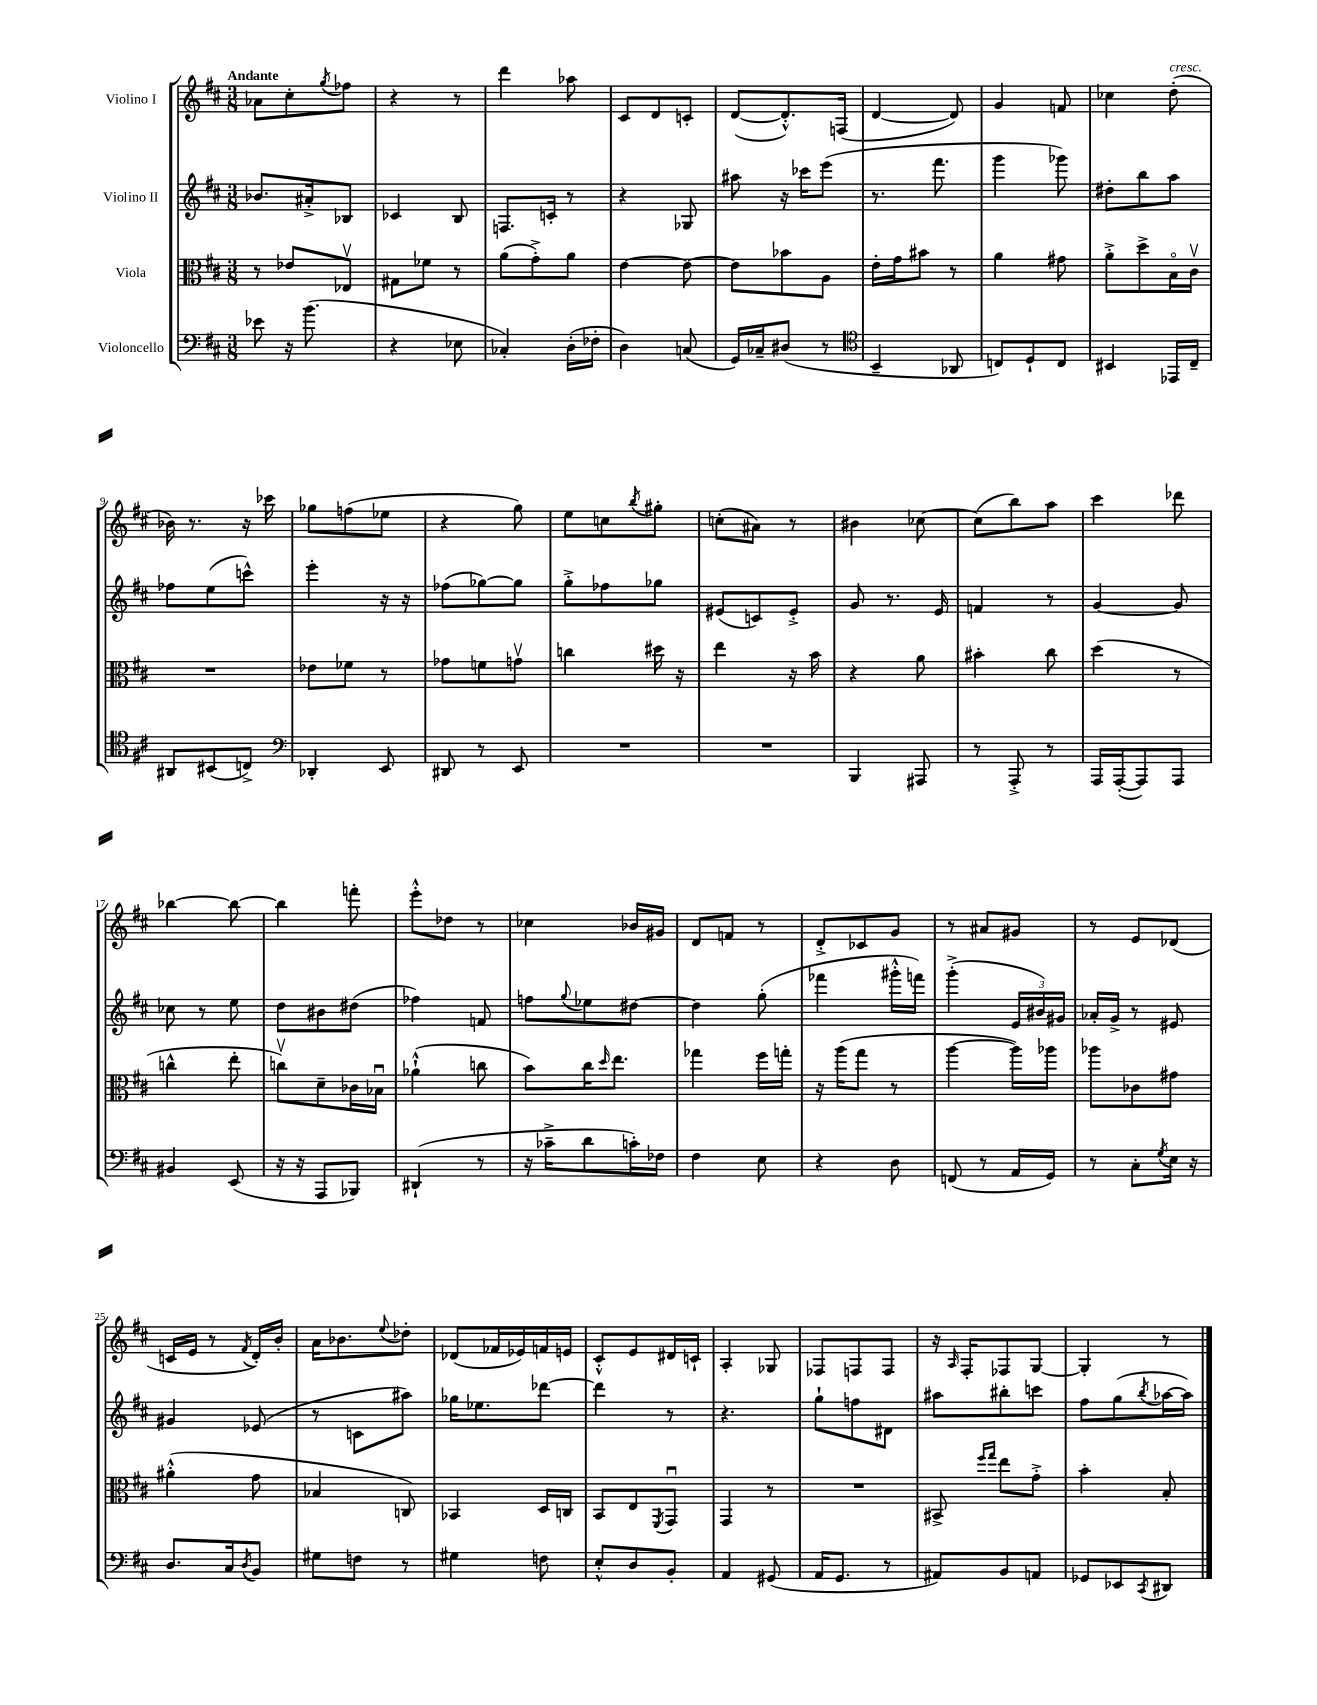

**kern	**kern	**kern	**kern
*part4	*part3	*part2	*part1
*staff4	*staff3	*staff2	*staff1
*I"Violoncello	*I"Viola	*I"Violino II	*I"Violino I
*clefF4	*clefC3	*clefG2	*clefG2
*k[f#c#]	*k[f#c#]	*k[f#c#]	*k[f#c#]
*M3/8	*M3/8	*M3/8	*M3/8
=1	=1	=1	=1
!	!	!	!LO:TX:a:B:t=Andante
8e-X\	8r	8.b-X/L	8a-X\L
16r	8e-X/L	.	8cc#'\
(8.b\	.	16a#X'^/k	.
.	.	.	8qgg/
.	8E-Xv/J	8B-X/J	8ff-X\J
=2	=2	=2	=2
4r	8G#X\L	4c-X/	4r
.	8f-X\J	.	.
8E-X\	8r	8B/	8r
=3	=3	=3	=3
4C-X'/)	(8a\L	8.Fn/L	4ddd\
.	8g'^\)	.	.
.	.	16cn'/Jk	.
(16D'\LL	8a\J	8r	8aa-X\
16F-X'\JJ	.	.	.
=4	=4	=4	=4
4D\)	[4e\	4r	8c#/L
.	.	.	8d/
(8Cn/	8e\_	8G-X/	8cn'/J
=5	=5	=5	=5
16GG/LL)	8e\L]	8aa#X\	([8d/L
16C-X~/J	.	.	.
(8D#X/J	8b-X\	16r	8.d'^^/])
.	.	16ccc-X\KL	.
8r	8A\J	(8eee\J	.
.	.	.	(16Fn/Jk
=6	=6	=6	=6
*clefC4	*	*	*
4BB~/	16e'\LL	8.r	[4d/
.	16g\J	.	.
.	8b#X\J	.	.
.	.	8.fff#\	.
8AA-X/	8r	.	8d/])
=7	=7	=7	=7
8Cn/L)	4a\	4ggg\	4g/
8D`/	.	.	.
8C/J	8g#X\	8ggg-X\)	8fn/
=8	=8	=8	=8
4BB#X/	8a'^\L	8dd#X'\L	4cc-X\
.	8dd^\	8bb\	.
!	!	!	!LO:TX:a:i:t=cresc.
16EE-X/LL	16B\L	8aa\J	(8dd'\
16C#~/JJ	16c#v\JJ	.	.
!!LO:LB:g=z
=9	=9	=9	=9
8AA#X/L	4.r	8ff-X\L	16b-X\)
.	.	.	8.r
(8BB#X/	.	(8ee\	.
8Cn^/J)	.	8cccn^^\J)	16r
.	.	.	16ccc-X\
=10	=10	=10	=10
*clefF4	*	*	*
4DD-X'/	8e-X\L	4eee'\	8gg-X\L
.	8f-X\J	.	(8ffn\
8EE/	8r	16r	8ee-X\J
.	.	16r	.
=11	=11	=11	=11
8DD#X/	8g-X\L	(8ff-X\L	4r
8r	8fn\	[8gg-X\)	.
8EE/	8gnv\J	8gg-\J]	8gg\)
=12	=12	=12	=12
4.r	4ccn\	8gg'^\L	8ee\L
.	.	8ff-X\	8ccn\
.	.	.	8qbb/
.	16dd#X\	8gg-X\J	8gg#X'\J
.	16r	.	.
=13	=13	=13	=13
4.r	4ee\	(8e#X/L	(8ccn'\L
.	.	8cn/)	8a#X\J)
.	16r	8e#'^/J	8r
.	16b\	.	.
=14	=14	=14	=14
4BBB/	4r	8g/	4b#X\
.	.	8.r	.
8AAA#X/	8a\	.	[8cc-X\
.	.	16e/	.
=15	=15	=15	=15
8r	4b#X'\	4fn/	(8cc-\L]
8AAA'^/	.	.	8bb\)
8r	8cc#\	8r	8aa\J
=16	=16	=16	=16
16AAA/LL	(4dd\	[4g/	4ccc#\
([16AAA'/J	.	.	.
8AAA/])	.	.	.
8AAA/J	8r	8g/]	8ddd-X\
!!LO:LB:g=z
=17	=17	=17	=17
4BB#X/	4ccn^^\	8cc-X\	[4bb-X\
.	.	8r	.
(8EE/	8ee'\	8ee\	8bb-\_
=18	=18	=18	=18
16r	8ccnv\L)	8dd\L	4bb-\]
16r	.	.	.
8AAA/L	8d~\	8b#X\	.
8BBB-X/J)	16c-X\L	(8dd#X\J	8fffn'\
.	16B-Xu\JJ	.	.
=19	=19	=19	=19
(4DD#X`/	(4a-X`^^\	4ff-X\)	8eee'^^\L
.	.	.	8dd-X\J
8r	8ccn\	8fn/	8r
=20	=20	=20	=20
16r	8b\L)	8ffn\L	4cc-X\
16c-X~^\KL	.	.	.
.	.	8qqgg/	.
8d\	16cc#\K	8ee-X\	.
.	16qqdd/	.	.
.	8.ee\J	.	.
16cn'\L)	.	[8dd#X\J	16b-X/LL
16F-X\JJ	.	.	16g#X/JJ
=21	=21	=21	=21
4F#\	4gg-X\	4dd#\]	8d/L
.	.	.	8fn/J
8E\	16ff#\LL	(8gg'\	8r
.	16ggn'\JJ	.	.
=22	=22	=22	=22
4r	16r	4fff-X\	8d'^/L
.	(16aa\KL	.	.
.	8gg\J	.	8c-X/
8D\	8r	16ggg#X'^^\LL	8g/J
.	.	16fffn\JJ)	.
=23	=23	=23	=23
(8FFn/	[4aa\	(4ggg'^\	8r
8r	.	.	8a#X/L
16AA/LL	16aa\LL])	24e/LL	8g#X/J
.	.	24b#X/)	.
16GG/JJ)	16aa-X\JJ	.	.
.	.	24g#X/JJ	.
=24	=24	=24	=24
8r	8aa-X\L	16a-X'/LL	8r
.	.	16g^/JJ	.
8C#'\L	8c-X\	8r	8e/L
8qG/	.	.	.
16E\Jk	8g#X\J	8e#X/	(8d-X/J
16r	.	.	.
!!LO:LB:g=z
=25	=25	=25	=25
8.D/L	(4a#X'^^\	4g#X/	16cn/LL
.	.	.	16e/JJ
.	.	.	8r
16C#/k	.	.	.
8qD/	.	.	8qf#/
8BB/J	8g\	(8e-X/	16d'/LL)
.	.	.	16b'/JJ
=26	=26	=26	=26
8G#X\L	4B-X/	8r	16a\KL
.	.	.	8.b-X\
8Fn\J	.	8cn\L	.
.	.	.	8qqee/
8r	8Cn/)	8aa#X\J)	8dd-X'\J
=27	=27	=27	=27
4G#X\	4BB-X/	16gg-X\KL	(8d-X/L
.	.	8.ee-X\	.
.	.	.	16f-X/L
.	.	.	16e-X/)
8Fn\	16D/LL	[8ddd-X\J	16fn/
.	16Cn/JJ	.	16en/JJ
=28	=28	=28	=28
8E'^^/L	8BB/L	4ddd-\]	8c#'^^/L
8D/	8E/	.	8e/
.	8qFF#/	.	.
8BB'/J	8GGu/J	8r	16d#X/L
.	.	.	16cn`/JJ
=29	=29	=29	=29
4AA/	4GG/	4.r	4A'/
(8GG#X/	8r	.	8G-X/
=30	=30	=30	=30
16AA/KL	4.r	8gg`\L	8F-X/L
8.GG/J	.	.	.
.	.	8ffn\	8Fn/
8r	.	8d#X\J	8F/J
=31	=31	=31	=31
8AA#X/L)	8BB#X^/	8aa#X\L	16r
.	.	.	16qqA/
.	.	.	16F#'/KL
.	16qqff#/LL	.	.
.	16qqgg/JJ	.	.
8BB/	8ee\L	8bb#X'\	8F-X/
8AAn/J	8g'^\J	8cccn\J	[8G/J
=32	=32	=32	=32
8GG-X/L	4b'\	8ff#\L	4G'/]
8EE-X/	.	(8gg\	.
8qCC#/	.	8qbb/	.
8DD#X/J	8B'/	[16aa-X\L	8r
.	.	16aa-\JJ])	.
==	==	==	==
*-	*-	*-	*-
